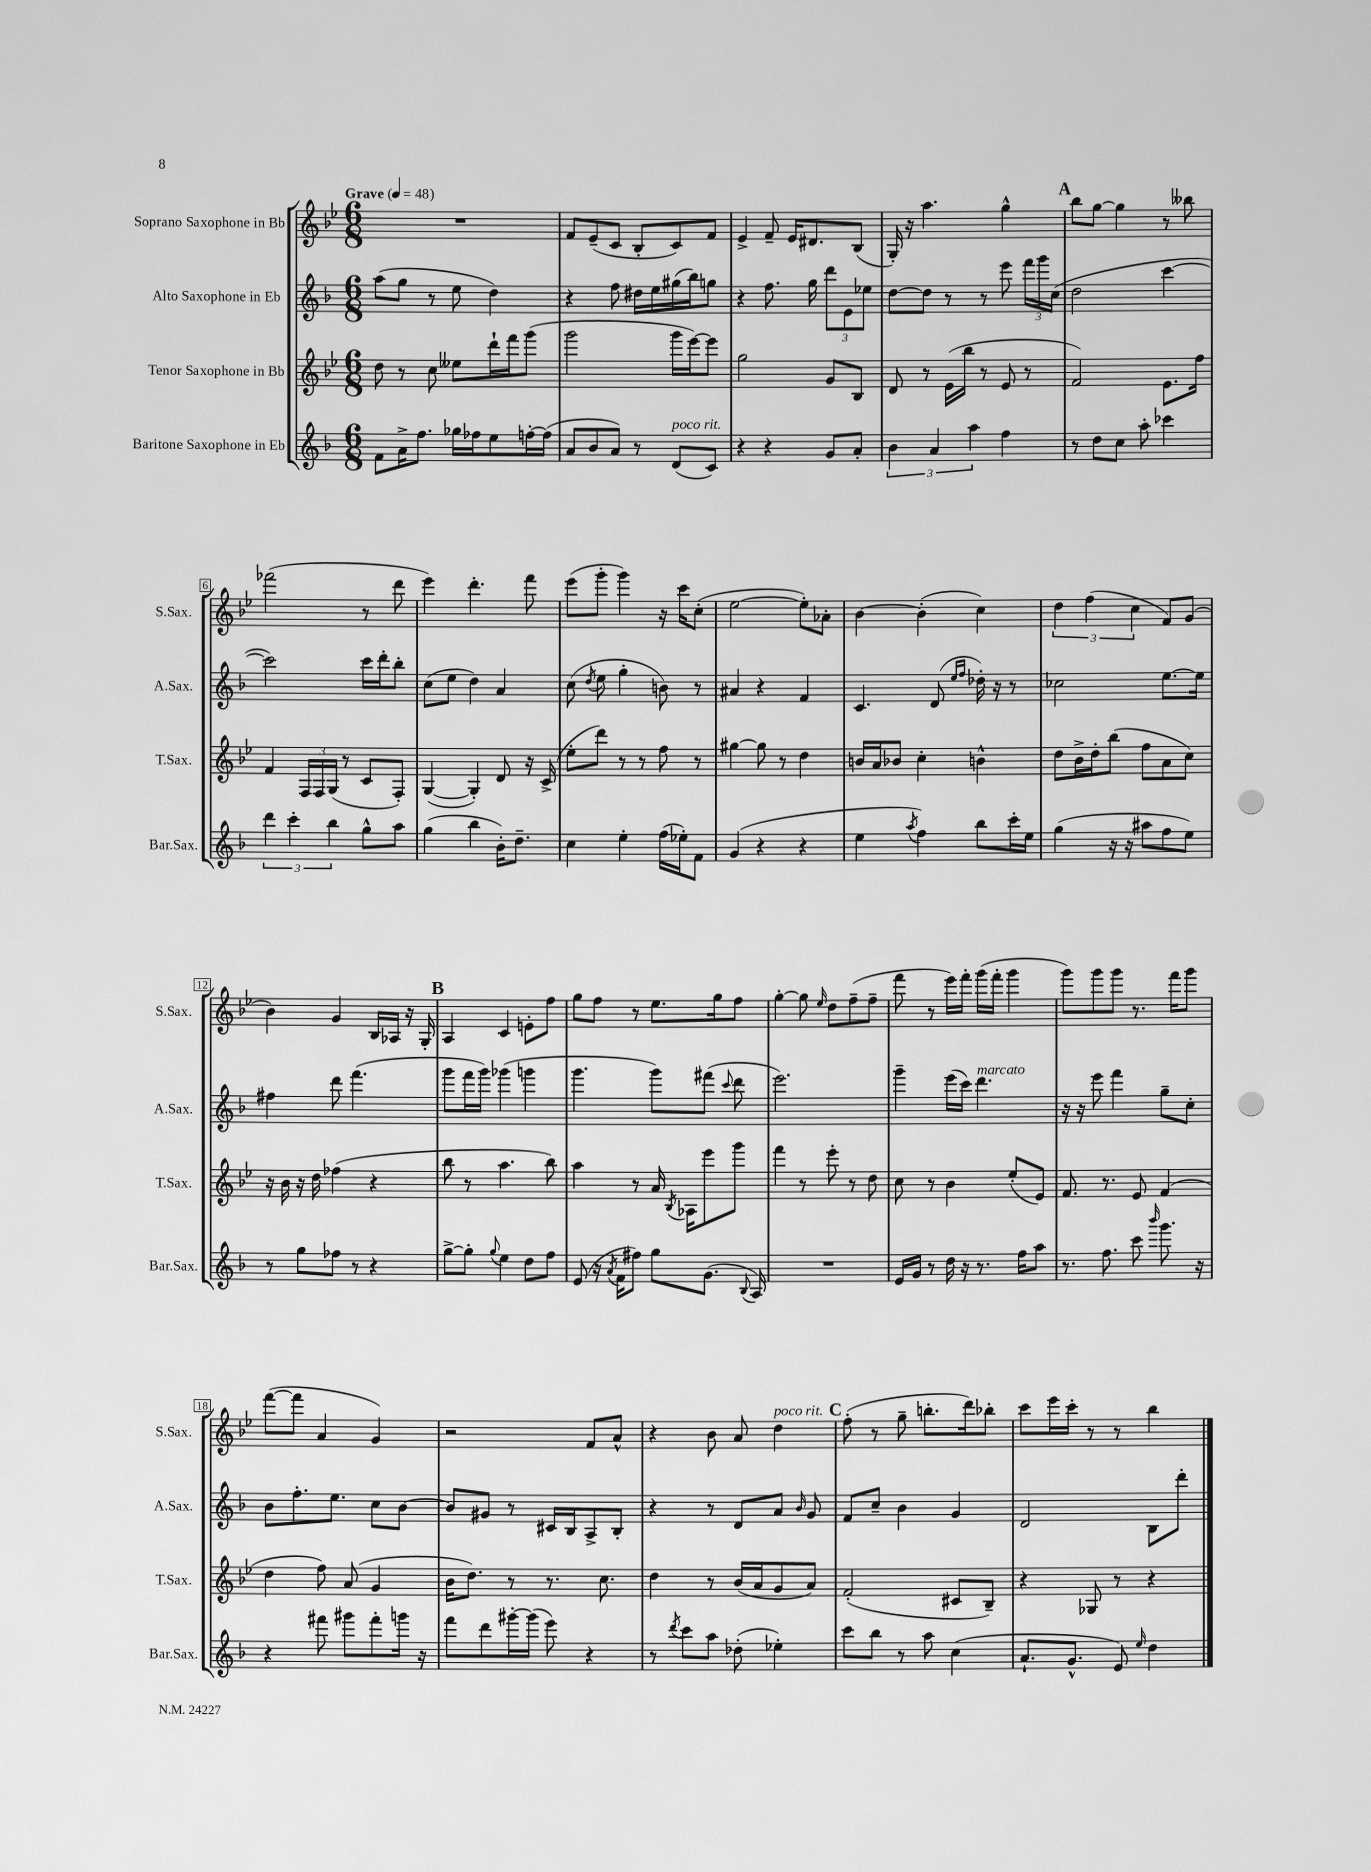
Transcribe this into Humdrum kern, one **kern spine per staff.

**kern	**kern	**kern	**kern
*staff4	*staff3	*staff2	*staff1
*clefG2	*clefG2	*clefG2	*clefG2
*k[b-]	*k[b-e-]	*k[b-]	*k[b-e-]
*M6/8	*M6/8	*M6/8	*M6/8
*MM48	*MM48	*MM48	*MM48
8f	8dd	(8aa	2.r
16a^	8r	8gg	.
8.ff	.	.	.
.	8cc	8r	.
16gg-	8ee--	8ee	.
16ff-	.	.	.
8ee	16ddd`	4dd)	.
.	16fff	.	.
[16ff'	(8ggg	.	.
(16ff]	.	.	.
=	=	=	=
8a	2ggg	4r	8f
8b-	.	.	(8e-~
8a)	.	8ff	8c
8r	.	16dd#	8B-'
.	.	16ee	.
(8d	16ggg	(16gg#	8c)
.	[16eee-)	16bb-)	.
8c)	8eee-]	8gg	8f
=	=	=	=
4r	2gg	4r	4e-^
4r	.	8.ff	8f~
.	.	.	16e-
.	.	16gg	8.d#
8g	8g	12ddd	.
.	.	12e	.
8a'	8B-	.	(8B-
.	.	12ee-	.
=	=	=	=
6b-	8d	[8dd	16G')
.	.	.	16r
.	8r	8dd]	4.aa
6a	.	.	.
.	(16e-	8r	.
.	16bb-	.	.
6aa	.	.	.
.	8r	8r	.
4ff	8e-	8eee	4gg^^
.	8r	24fff	.
.	.	24ggg	.
.	.	(24cc	.
=	=	=	=
8r	2f)	2dd	8bb-
8dd	.	.	[8gg
8cc	.	.	4gg]
8aa'	.	.	.
4ccc-	8.e-	[4ccc	8r
.	.	.	8bb--
.	16ff	.	.
=	=	=	=
6ddd	4f	2ccc])	(2fff-
6ccc'	.	.	.
.	24F	.	.
.	24F	.	.
6bb-	(24G	.	.
.	8r	.	.
8gg^^	8c	16ccc	8r
.	.	16ddd'	.
8aa	8F')	8bb-'	8ddd
=	=	=	=
(4gg	([4G	(8cc	4eee-)
.	.	8ee	.
4bb-	4G'])	4dd)	4.ddd'
16b-')	8d	4a	.
8.dd~	.	.	.
.	16r	.	8fff
.	(16c^	.	.
=	=	=	=
4cc	8ee-'	(8cc	(8eee-
.	.	8qdd	.
.	8ddd)	8ee	8ggg'
4ee'	8r	4gg'	4ggg)
.	8r	.	.
(16ff	8ff	8b)	16r
16ee-')	.	.	16ccc
8f	8r	8r	(8cc'
=	=	=	=
(4g	[4gg#	4a#	[2ee-
4r	8gg#]	4r	.
.	8r	.	.
4r	4dd	4f	8ee-'])
.	.	.	8a-'
=	=	=	=
4ee	16b	4.c	[4b-
.	16a	.	.
.	8b-	.	.
8qaa	.	.	.
4ff)	4cc'	.	(4b-']
.	.	(8d	.
.	.	16qqee	.
.	.	16qqff	.
8bb-	4b^^	16dd-')	4cc)
.	.	16r	.
16ccc'	.	8r	.
16ee	.	.	.
=	=	=	=
(4gg	8dd	2cc-	6dd
.	16b-^	.	.
.	.	.	(6ff
.	16dd'	.	.
16r	(8bb-	.	.
16r	.	.	.
.	.	.	6cc
8aa#	8ff	.	.
8ff	8a	[8.ee	8f)
8ee)	8cc)	.	(8g
.	.	16ee]	.
=	=	=	=
8r	16r	4ff#	4b-)
.	16b-	.	.
8gg	16r	.	.
.	16dd	.	.
8ff-	(4ff-	8ddd	4g
8r	.	(4.fff	.
4r	4r	.	16B-
.	.	.	16A-
.	.	.	16r
.	.	.	16G'
=	=	=	=
[8gg^	8bb-	8ggg	4A
8gg']	8r	16fff	.
.	.	16ggg)	.
8qqgg	.	.	.
4ee	4.aa	(4ggg-	4c
8dd	.	4ggg	8e'
8ff	8bb-)	.	8ff
=	=	=	=
(8e	4aa	4.ggg	8gg
16r	.	.	8ff
8qa	.	.	.
16f	.	.	.
8ff#)	8r	.	8r
8gg	16a	8ggg)	8.ee-
.	8qB-	.	.
.	16A-	.	.
(8.g	8eee-	(8fff#	.
.	.	.	16gg
.	.	8qqccc	.
.	8ggg	8ddd	8ff
8qqB-	.	.	.
16A)	.	.	.
=	=	=	=
2.r	4fff	2.eee)	[4gg'
.	8r	.	8gg]
.	.	.	16qqee-
.	8eee-'	.	8dd
.	8r	.	(8ff~
.	8dd	.	8ff~
=	=	=	=
16e	8cc	4ggg~	8fff
16g	.	.	.
8r	8r	.	8r
16dd	4b-	(16eee	16eee-)
16r	.	16ccc)	16fff'
8.r	.	4.ddd	(16ggg
.	.	.	16fff'
.	(8ee-'	.	4ggg
16ff	.	.	.
8aa	8e-)	.	.
=	=	=	=
8.r	8.f	16r	8ggg)
.	.	16r	.
.	.	8eee	8ggg
8.ff	8.r	.	.
.	.	4fff	8ggg
8ccc	8e-	.	8.r
16qqbbb-	.	.	.
8.ggg	(4f	8gg~	.
.	.	.	16fff
.	.	8cc'	8ggg
16r	.	.	.
=	=	=	=
4r	4dd	8b-	([8fff
.	.	8.ff'	8fff]
8fff#	8ff)	.	4a
.	.	8.ee	.
8ggg#	(8a	.	.
8fff#'	4g	8cc	4g)
16ggg	.	[8b-	.
16r	.	.	.
=	=	=	=
8fff	16b-	8b-]	2r
.	8.dd)	.	.
8ddd	.	8g#	.
[16ggg#'	8r	8r	.
(16ggg#]	.	.	.
8eee)	8.r	16c#	.
.	.	16B-	.
4r	.	8A^	8f
.	8.cc	.	.
.	.	8B-'	8a^^
=	=	=	=
8r	4dd	4r	4r
8qddd	.	.	.
8ccc	.	.	.
8aa	8r	8r	8b-
(8dd-'	(16b-	8d	8a
.	16a	.	.
4ee-')	8g	8a	4dd
.	.	16qqb-	.
.	8a)	8g	.
=	=	=	=
8ccc	(2f'	8f	(8ff'
8bb-	.	8cc~	8r
8r	.	4b-	8gg~
8aa	.	.	8.bb'
(4cc	8c#	4g	.
.	.	.	16ddd)
.	8B-~)	.	8bb-'
=	=	=	=
8.a`	4r	2d	8ccc
.	.	.	16eee-
8.g^^	.	.	16ccc'
.	8G-	.	8r
8e)	8r	.	8r
16qqee	.	.	.
4dd	4r	8B-	4bb-
.	.	8ddd'	.
==	==	==	==
*-	*-	*-	*-
